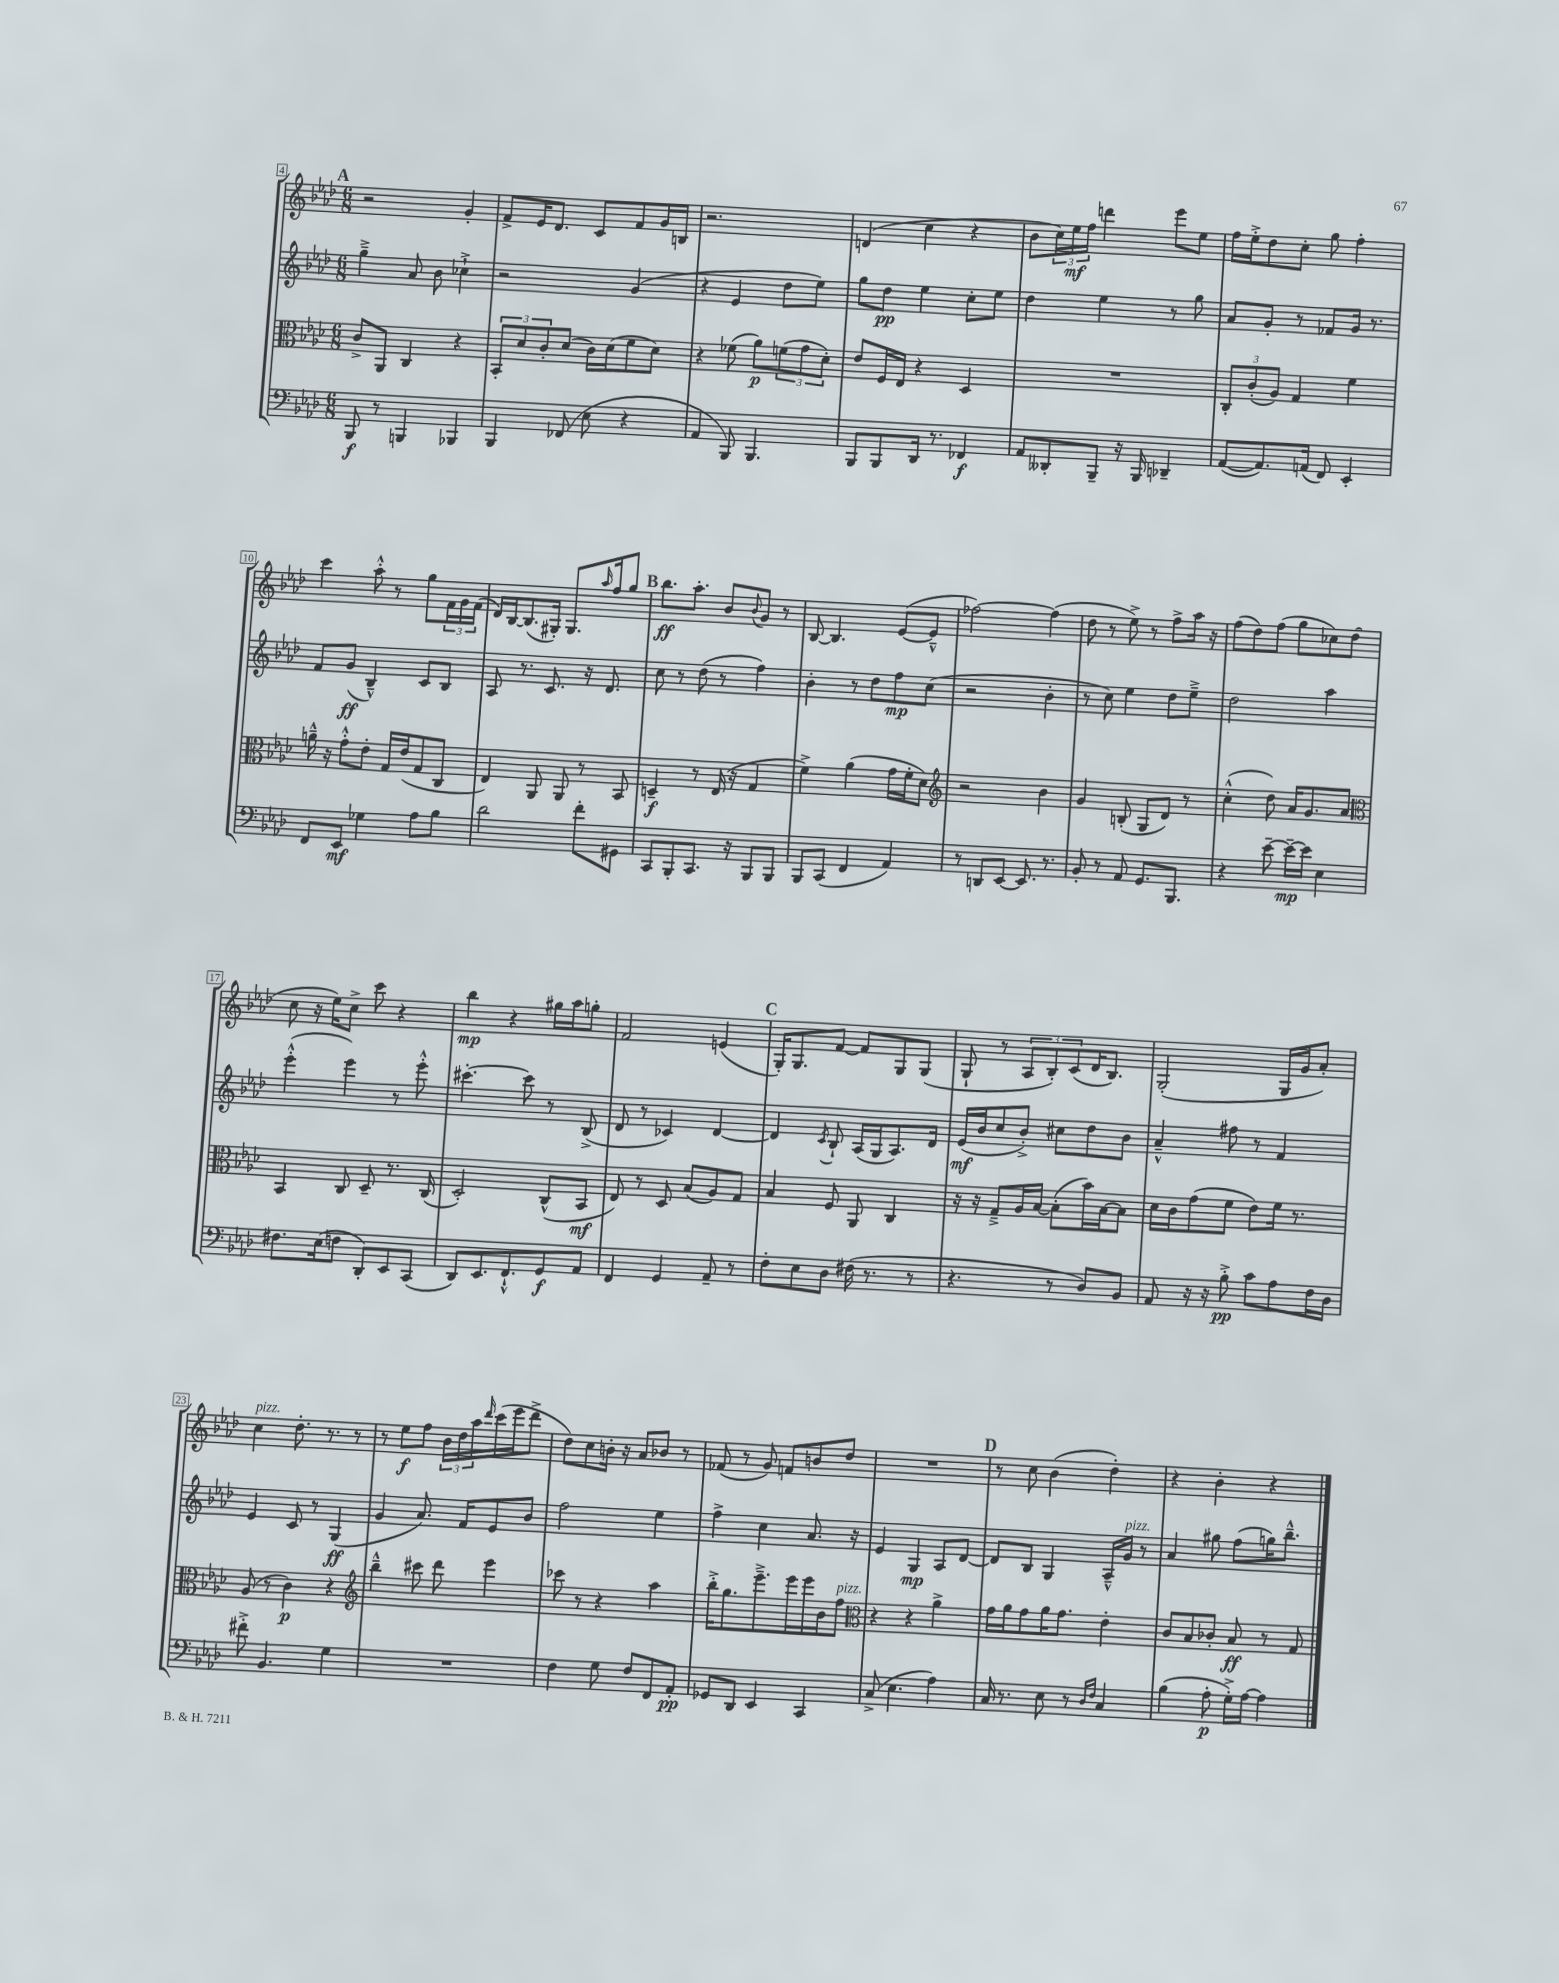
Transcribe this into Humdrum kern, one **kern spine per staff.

**kern	**kern	**kern	**kern
*staff4	*staff3	*staff2	*staff1
*clefF4	*clefC3	*clefG2	*clefG2
*k[b-e-a-d-]	*k[b-e-a-d-]	*k[b-e-a-d-]	*k[b-e-a-d-]
*M6/8	*M6/8	*M6/8	*M6/8
8BBB-	8c^	4gg~^	2r
8r	8AA-	.	.
4BBB	4C	8a-	.
.	.	8b-	.
4BBB-	4r	4cc-`^	4g'
=	=	=	=
4BBB-	12BB-'	2r	8f^
.	12d-	.	.
.	.	.	16e-
.	12c'	.	.
.	.	.	8.d-
(8FF-	(8d-	.	.
8E-	16c)	.	8c
.	(16d-	.	.
4r	8f	(4g	8f
.	8d-)	.	16g
.	.	.	16B
=	=	=	=
4AA-	4r	4r	2.r
8BBB-)	(8f-	4e-	.
4.BBB-	8a-)	.	.
.	(12f	8dd-	.
.	12g	.	.
.	.	8ee-)	.
.	12d-')	.	.
=	=	=	=
8BBB-	8e-	8gg	(4d
8BBB-	16F	8dd-	.
.	16E-	.	.
16DD-	4r	4ee-	4cc
8.r	.	.	.
4FF-	4D-	8cc'	4r
.	.	8ee-	.
=	=	=	=
8AA-	2.r	4dd-	8b-
8DD--'	.	.	24cc)
.	.	.	24ee-
.	.	.	24ff
8BBB-~	.	4ee-	4ddd
16r	.	.	.
16BBB-	.	.	.
4DD-~	.	8r	8eee-
.	.	8gg	8ee-
=	=	=	=
([8AA-	12C'	8a-	16ff
.	.	.	16ee-'^
.	(12c'	.	.
8.AA-])	.	8g'	8dd-
.	12A-)	.	.
.	4G	8r	8cc'
(16AA	.	.	.
8FF)	.	8f-	8gg
4EE-'	4f	16g	4ff'
.	.	8.r	.
=	=	=	=
8FF	16a~^^	8f	4ccc
.	16r	.	.
8EE-	8g'^^	(8g	.
4G-	8e-'	4B-~^^)	8aa-'^^
.	16G	.	8r
.	(16e-	.	.
8A-	8G	8c	8gg
8B-	8C	8B-	24f
.	.	.	24g
.	.	.	(24f
=	=	=	=
2d-	4E-)	8A-	16d-)
.	.	.	[16B-
.	.	8.r	(8.B-]
.	8AA-	.	.
.	.	8.c	16G#')
.	8AA-	.	8.G#
8f'	8r	16r	.
.	.	.	16qqaa-
.	.	8.d-	16ff
8GG#	8BB-	.	8gg
=	=	=	=
8CC	4D~	8cc	8.bb-
8BBB-'	.	8r	.
.	.	.	8.aa-'
8.CC	8r	(8dd-	.
.	(16E-	8r	8b-
16r	16r	.	.
.	.	.	8qqb-
8BBB-	4G	4ff)	8g
8BBB-	.	.	8r
=	=	=	=
8BBB-	4f^)	4b-'	[8B-
(8CC	.	.	4.B-]
4FF	(4a-	8r	.
.	.	8dd-	.
4AA-)	16g	8ff	([8e-
.	16f'	.	.
.	8d-)	(8cc	8e-~^^]
=	=	=	=
*	*clefG2	*	*
8r	2r	2r	[2ff-)
8DD	.	.	.
[8EE-	.	.	.
8.EE-]	.	.	.
.	4b-	4b-'	(4ff-]
8.r	.	.	.
=	=	=	=
8BB-'	4g	8r	8dd-
8r	.	8cc)	8r
8AA-	(8B'	4ee-	8ee-^)
8.GG	8G	.	8r
.	8d-)	8dd-	8ff^
8.BBB-	.	.	.
.	8r	8ee-~^	16aa-
.	.	.	16r
=	=	=	=
4r	(4cc'^^	2dd-	(8ff
.	.	.	8dd-)
[8e-~	8dd-)	.	(8ff
16e-~_	16a-	.	8gg
16e-]	8.g	.	.
4E-	.	4aa-	8cc-)
.	8a-	.	(8dd-
=	=	=	=
*	*clefC3	*	*
8.F#	4BB-	(4eee-'^^	8cc
.	.	.	16r
(16E-	.	.	16ee-)
8F	8C	4eee-)	8cc^
8DD-')	8D-~	.	8ccc
8EE-	8.r	8r	4r
(8CC	.	8eee-'^^	.
.	(16C	.	.
=	=	=	=
8DD-)	2D-')	[4.ccc#'	4bb-
8.EE-	.	.	.
.	.	.	4r
8.FF`^^	.	.	.
.	.	8ccc#]	.
8GG	(8C^^	8r	16gg#
.	.	.	16aa-
8AA-	8BB-	(8B-^	8gg'
=	=	=	=
4FF	8E-)	8d-	2f
.	8r	8r	.
4GG	8D-	4c-)	.
.	(8B-	.	.
8AA-~	8A-)	[4d-	(4e
8r	8G	.	.
=	=	=	=
8F'	4B-	4d-]	16G')
.	.	.	8.G
8E-	.	.	.
.	.	8qc	.
8D-	8F	8B-`	[8f
(16F#	8AA-	(16A-	8f]
8.r	.	16G	.
.	4C	8.A-)	8G
8r	.	.	(8G
.	.	16d-	.
=	=	=	=
4.r	16r	(16e-	8G`
.	16r	16b-	.
.	8G~^	8cc	8r
.	16A-	8b-'^)	12A-
.	[16B-	.	.
.	.	.	12B-')
8r	(8B-']	8cc#	.
.	.	.	(12c
8D-)	16b-)	8dd-	16d-
.	[16B-	.	8.B-)
8BB-	8B-]	8b-	.
=	=	=	=
8AA-	16d-	4a-~^^	(2G'
.	16c	.	.
16r	(8g	.	.
16r	.	.	.
8B-'^	8f	8ff#	.
8c	8e-)	8r	.
8A-	16f	4f	16G
.	8.r	.	16g
16F	.	.	8a-')
16D-	.	.	.
=	=	=	=
8f#'^	(8A-	4e-	4cc
4.BB-	8r	.	.
.	4c)	8c	8.dd-'
.	.	8r	.
.	.	.	8.r
4G	4r	(4G	.
.	.	.	8r
=	=	=	=
*	*clefG2	*	*
2.r	4bb-~^^	4g	8r
.	.	.	8ee-
.	8ccc#	8.a-)	8ff
.	8ddd-	.	24b-
.	.	.	24dd-
.	.	16f	.
.	.	.	24aa-
.	.	.	16qqddd-
.	4eee-	8e-	(16ccc
.	.	.	16eee-
.	.	8b-	8ddd-^
=	=	=	=
4F	8ccc-	2ff	8dd-)
.	8r	.	8cc
8G	4r	.	16b'
.	.	.	16r
8F	.	.	8a-
8FF	4aa-	4ee-	8b-
8AA-'	.	.	8r
=	=	=	=
8GG-	16bb-'^	4ff^	(8f-
.	8.gg	.	.
8DD-	.	.	8r
4EE-	8.eee-~^	4cc	8g)
.	.	.	8f
.	16eee-	.	.
4CC	16eee-	8.a-	8b
.	16b-	.	.
.	8ff	.	8dd-
.	.	16r	.
=	=	=	=
*	*clefC3	*	*
(8C^	4r	4e-	2.r
4.E-	.	.	.
.	4r	4G	.
4A-)	4a-^	8A-	.
.	.	[8d-	.
=	=	=	=
16C	16g	8d-]	8r
8.r	16a-	.	.
.	8g	8B-	8cc
8E-	16a-	4G	(4b-
.	8.g	.	.
8r	.	.	.
16qqD-	.	.	.
16qqF	.	.	.
4C	4e-'	16A-~^^	4dd-')
.	.	16g	.
.	.	8r	.
=	=	=	=
(4B-	8c	4a-	4r
.	8B-	.	.
8A-'	8c-'	8gg#	4b-'
16G'^)	8B-	(8ff	.
[16A-	.	.	.
4A-]	8r	16gg)	4r
.	.	8.bb-~^^	.
.	8G	.	.
==	==	==	==
*-	*-	*-	*-
